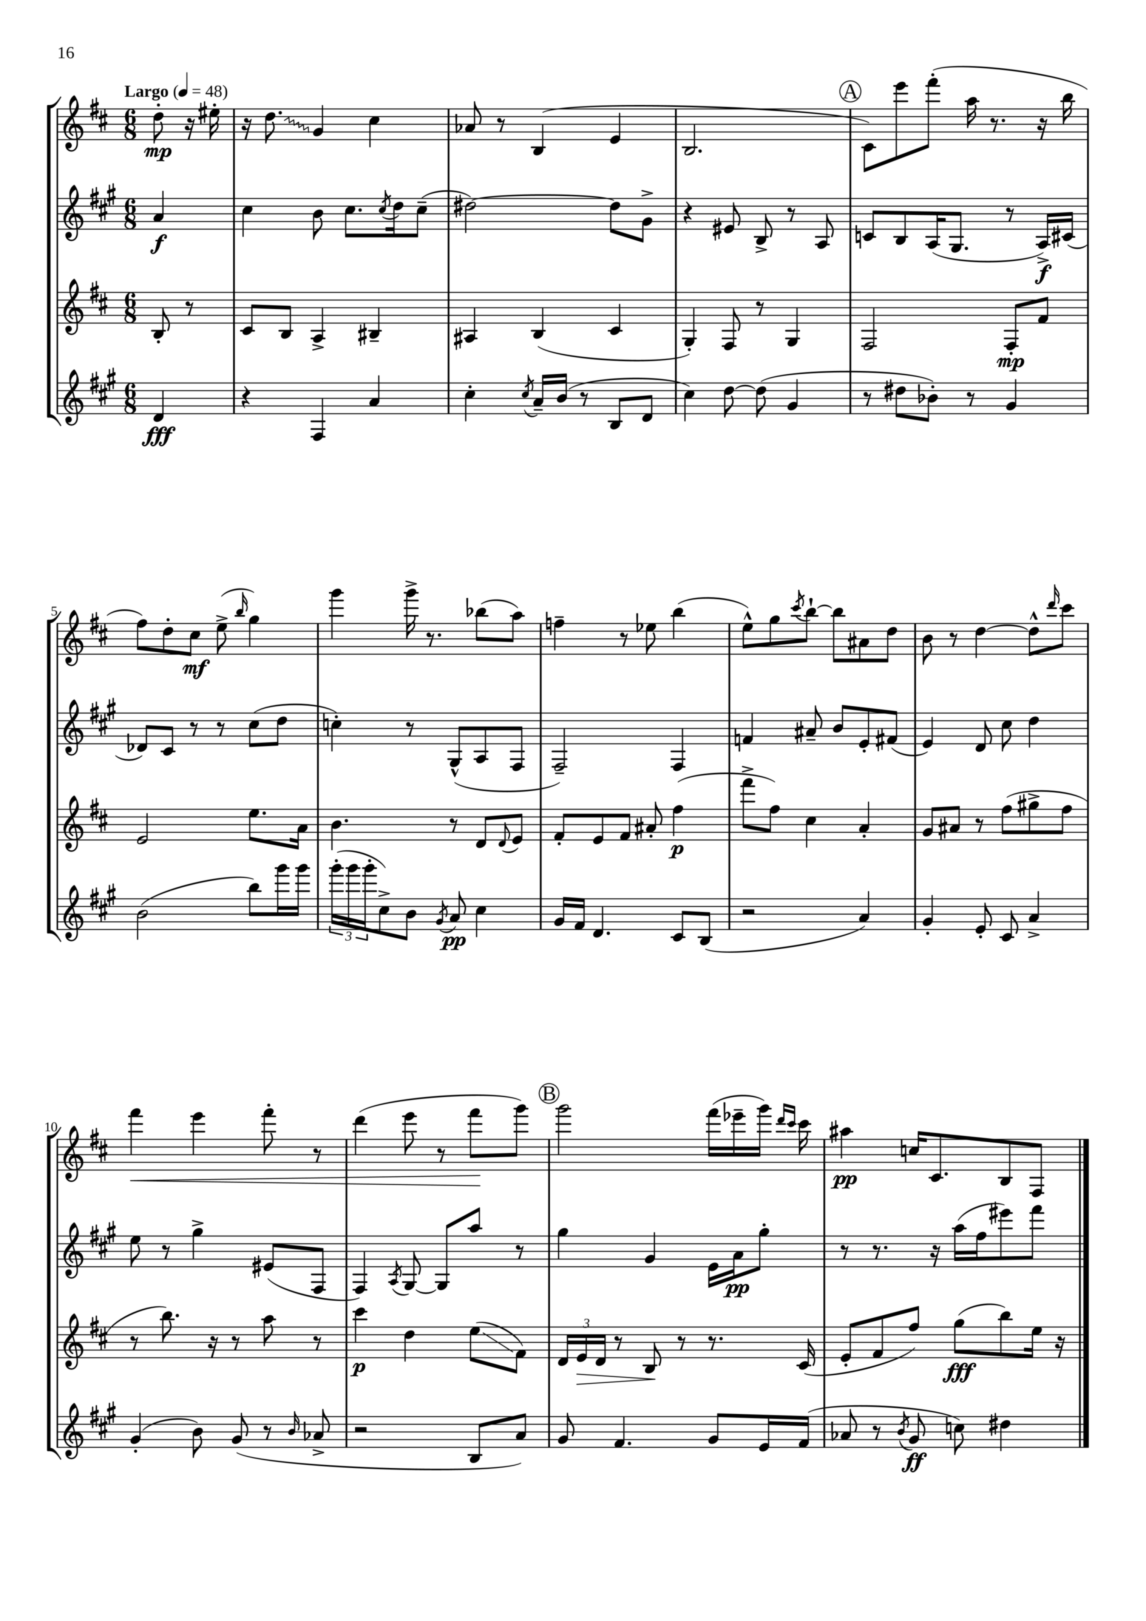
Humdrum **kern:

**kern	**kern	**kern	**kern
*staff4	*staff3	*staff2	*staff1
*clefG2	*clefG2	*clefG2	*clefG2
*k[f#c#g#]	*k[f#c#]	*k[f#c#g#]	*k[f#c#]
*M6/8	*M6/8	*M6/8	*M6/8
*MM48	*MM48	*MM48	*MM48
4d	8B'	4a	8dd'
.	8r	.	16r
.	.	.	16ee#'
=	=	=	=
4r	8c#	4cc#	16r
.	.	.	8.dd
.	8B	.	.
4F#	4A^	8b	4g
.	.	8.cc#	.
4a	4B#~	.	4cc#
.	.	8qcc#	.
.	.	16dd	.
.	.	(8cc#~	.
=	=	=	=
4cc#'	4A#	[2dd#)	8a-
.	.	.	8r
8qcc#	.	.	.
16a~	(4B	.	(4B
(16b	.	.	.
8r	.	.	.
8B	4c#	8dd#]	4e
8d	.	8g#^	.
=	=	=	=
4cc#)	4G')	4r	2.B
[8dd	8F#	8e#	.
(8dd]	8r	8B^	.
4g#	4G	8r	.
.	.	8A	.
=	=	=	=
8r	2F#	8c	8c#)
8dd#	.	8B	8eee
8b-')	.	(16A	(8fff#'
.	.	8.G#	.
8r	.	.	16aa
.	.	.	8.r
4g#	8F#'	8r	.
.	8f#	16A^)	16r
.	.	(16c#	16bb
=	=	=	=
(2b	2e	8d-)	8ff#)
.	.	8c#	8dd'
.	.	8r	8cc#
.	.	8r	(8ee^
.	.	.	16qqbb
8bb)	8.ee	(8cc#	4gg)
16ggg#	.	8dd	.
16ggg#	16a	.	.
=	=	=	=
(24ggg#'	4.b	4cc')	4ggg
24ggg#	.	.	.
24ggg#'	.	.	.
8cc#^)	.	.	.
8b	.	8r	16ggg^
.	.	.	8.r
8qg#	.	.	.
8a	8r	(8G#^^	.
4cc#	8d	8A	(8bb-
.	8qqd	.	.
.	8e	8F#	8aa)
=	=	=	=
16g#	8f#'	2F#~)	4ff~
16f#	.	.	.
4.d	8e	.	.
.	8f#	.	8r
.	8a#'	.	8ee-
8c#	(4ff#	4F#	(4bb
(8B	.	.	.
=	=	=	=
2r	8fff#^	4f	8ee^^)
.	8ff#)	.	8gg
.	.	.	8qccc#
.	4cc#	8a#~	[8bb`
.	.	8b	8bb]
4a)	4a'	8e'	8a#
.	.	(8f#	8dd
=	=	=	=
4g#'	8g	4e)	8b
.	8a#	.	8r
8e'	8r	8d	[4dd
8c#	(8ff#	8cc#	.
4a^	8gg#^	4dd	8dd^^]
.	.	.	16qqddd
.	8ff#	.	8ccc#
=	=	=	=
(4g#'	8r	8ee	4fff#
.	8.bb)	8r	.
8b)	.	4gg#^	4eee
.	16r	.	.
(8g#	8r	.	.
8r	8aa	(8e#	8fff#'
16qqb	.	.	.
8a-^	8r	8F#	8r
=	=	=	=
2r	4ccc#	4F#)	(4ddd
.	.	8qA	.
.	4dd	[8G#	8eee
.	.	8G#]	8r
8B	(8ee	8aa	8fff#
8a)	8f#)	8r	8ggg)
=	=	=	=
8g#	24d	4gg#	2ggg
.	24e	.	.
.	24d	.	.
4.f#	8r	.	.
.	8B	4g#	.
.	8r	.	.
8g#	8.r	16e	(16fff#
.	.	16a	16eee-~
16e	.	8gg#'	16ggg)
.	.	.	16qqddd
.	.	.	16qqccc#
(16f#	(16c#	.	16ccc#
=	=	=	=
8a-	8e'	8r	4aa#
8r	8f#	8.r	.
8qb	.	.	.
8g#	8ff#)	.	16cc
.	.	16r	8.c#
8cc)	(8gg	(16aa	.
.	.	16ff#	.
4dd#	8bb)	8eee#)	8B
.	16ee	8fff#	8F#
.	16r	.	.
==	==	==	==
*-	*-	*-	*-
